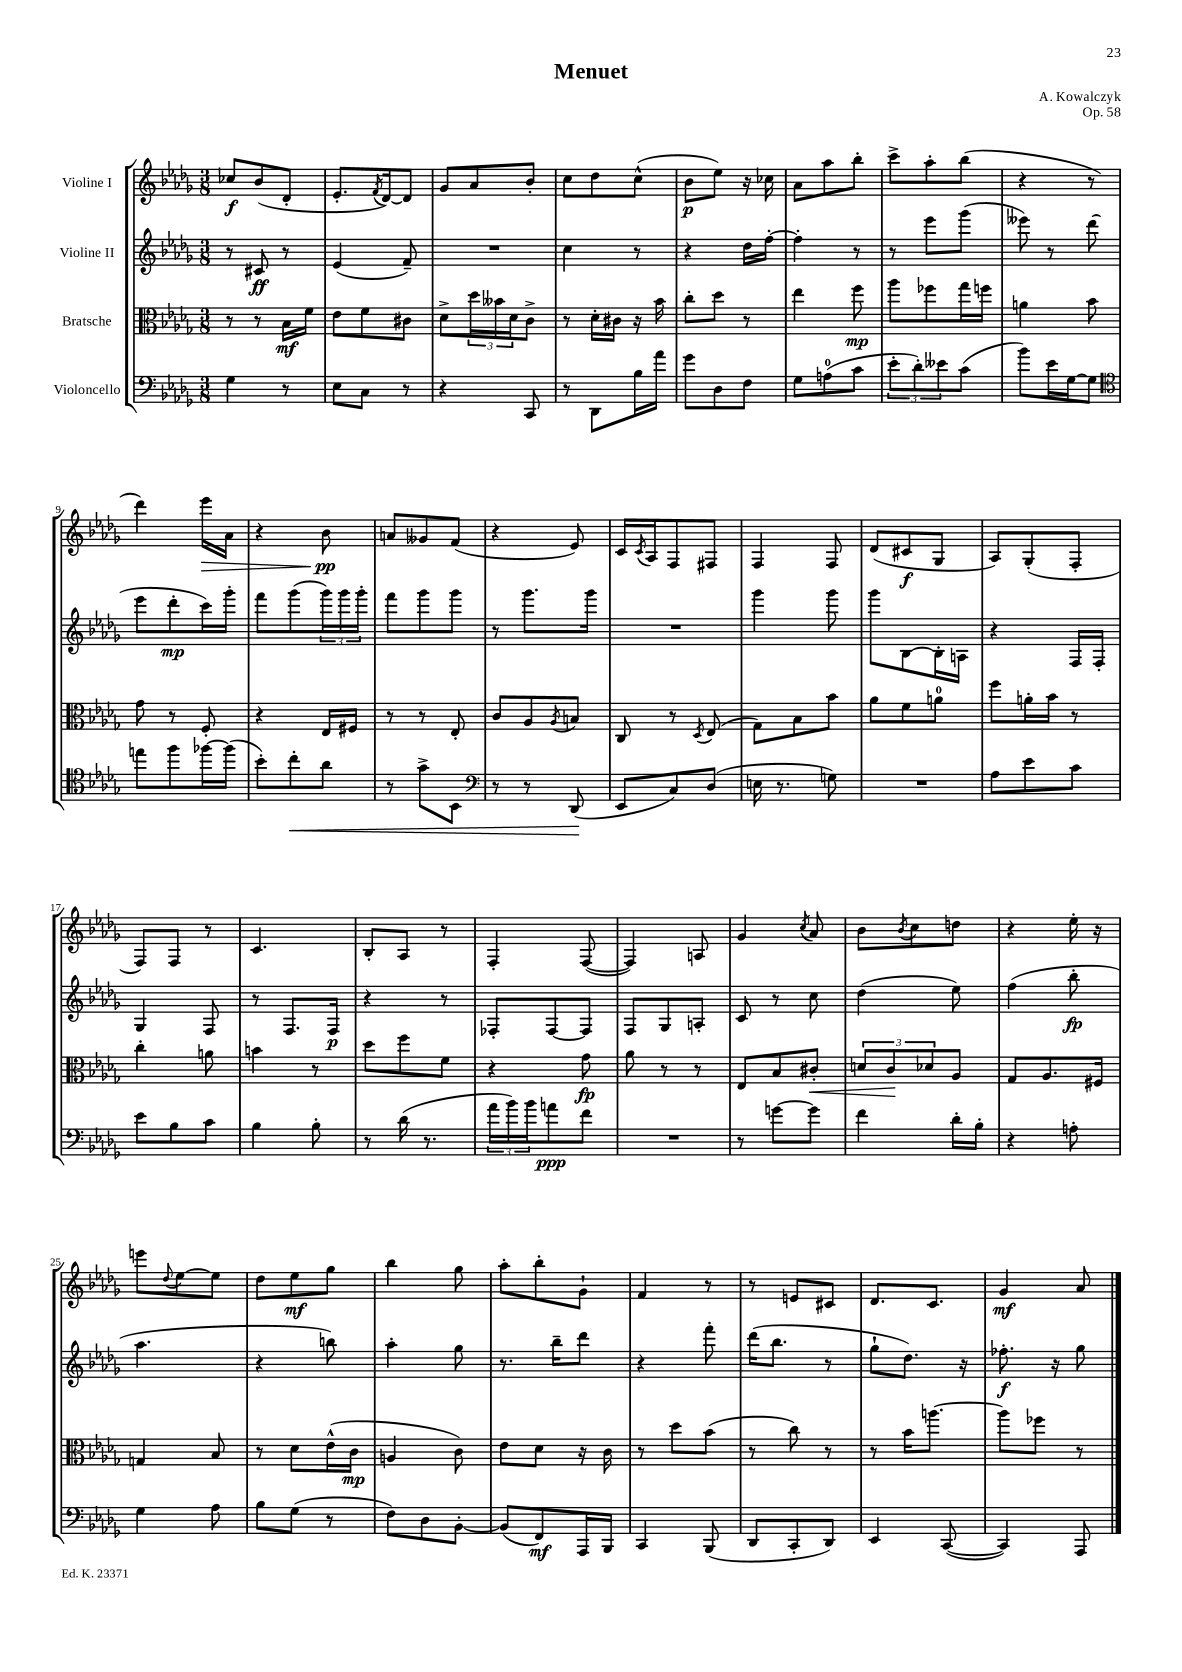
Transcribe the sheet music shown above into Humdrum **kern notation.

**kern	**dynam	**kern	**dynam	**kern	**dynam	**kern	**dynam
*part4	*part4	*part3	*part3	*part2	*part2	*part1	*part1
*staff4	*staff4	*staff3	*staff3	*staff2	*staff2	*staff1	*staff1
*I"Violoncello	*	*I"Bratsche	*	*I"Violine II	*	*I"Violine I	*
*clefF4	*	*clefC3	*	*clefG2	*	*clefG2	*
*k[b-e-a-d-g-]	*	*k[b-e-a-d-g-]	*	*k[b-e-a-d-g-]	*	*k[b-e-a-d-g-]	*
*M3/8	*	*M3/8	*	*M3/8	*	*M3/8	*
=1	=1	=1	=1	=1	=1	=1	=1
4G-\	.	8r	.	8r	.	8cc-X/L	f
.	.	8r	.	8c#X/	ff	(8b-/	.
8r	.	16B-\LL	mf	8r	.	8d-'/J	.
.	.	16f\JJ	.	.	.	.	.
=2	=2	=2	=2	=2	=2	=2	=2
8E-\L	.	8e-\L	.	(4e-/	.	8.e-'/L	.
8C\J	.	8f\	.	.	.	.	.
.	.	.	.	.	.	8qf/	.
.	.	.	.	.	.	[16d-/k)	.
8r	.	8c#X\J	.	8f~/)	.	8d-/J]	.
=3	=3	=3	=3	=3	=3	=3	=3
4r	.	8d-^\L	.	4.r	.	8g-/L	.
.	.	24dd-\L	.	.	.	8a-/	.
.	.	24b--X\	.	.	.	.	.
.	.	24d-\J	.	.	.	.	.
8CC/	.	8c^\J	.	.	.	8b-'/J	.
=4	=4	=4	=4	=4	=4	=4	=4
8r	.	8r	.	4cc\	.	8cc\L	.
8DD-\L	.	16d-'\LL	.	.	.	8dd-\	.
.	.	16c#X\JJ	.	.	.	.	.
16B-\L	.	16r	.	8r	.	(8cc^^\J	.
16a-\JJ	.	16b-\	.	.	.	.	.
=5	=5	=5	=5	=5	=5	=5	=5
8g-\L	.	8cc'\L	.	4r	.	8b-\L	p
8D-\	.	8dd-\J	.	.	.	8ee-\J)	.
8F\J	.	8r	.	16dd-\LL	.	16r	.
.	.	.	.	[16ff'\JJ	.	16cc-X\	.
=6	=6	=6	=6	=6	=6	=6	=6
8G-\L	.	4ee-\	.	4ff'\]	.	8a-\L	.
(8An\	.	.	.	.	.	8aa-\	.
8c\J	.	8ff\	mp	8r	.	8bb-'\J	.
=7	=7	=7	=7	=7	=7	=7	=7
12e-'\L	.	8aa-\L	.	8r	.	8ccc^\L	.
12d-'\)	.	.	.	.	.	.	.
.	.	8ff-X\	.	8eee-\L	.	8aa-'\	.
12e--X\	.	.	.	.	.	.	.
(8c\J	.	16gg-\L	.	(8ggg-\J	.	(8bb-\J	.
.	.	16ffn\JJ	.	.	.	.	.
=8	=8	=8	=8	=8	=8	=8	=8
8b-\L)	.	4an\	.	8eee--X\)	.	4r	.
16e-\L	.	.	.	8r	.	.	.
[16G-\J	.	.	.	.	.	.	.
8G-\J]	.	8b-\	.	(8ddd-\	.	8r	.
!!LO:LB:g=z
=9	=9	=9	=9	=9	=9	=9	=9
*clefC4	*	*	*	*	*	*	*
8een\L	.	8g-\	.	8eee-\L	.	4ddd-\)	.
8ff\	.	8r	.	8ddd-'\	mp	.	.
!	!	!	!	!	!	!	!LO:HP:b
[16ff-X\L	.	8F'/	.	16ccc\L)	.	16eee-\LL	>
(16ff-\JJ]	.	.	.	16ggg-'\JJ	.	16a-\JJ	.
=10	=10	=10	=10	=10	=10	=10	=10
8b-'\L)	.	4r	.	8fff\L	.	4r	.
!	!LO:HP:b	!	!	!	!	!	!
8cc'\	<	.	.	(8ggg-\	.	.	.
8a-\J	.	16E-/LL	.	24ggg-\L)	.	8b-\	pp
.	.	.	.	24ggg-\	.	.	.
.	.	16F#X/JJ	.	.	.	.	.
.	.	.	.	24ggg-'\JJ	.	.	.
.	.	.	.	.	.	.	]
=11	=11	=11	=11	=11	=11	=11	=11
8r	.	8r	.	8fff\L	.	8an/L	.
8g-^\L	.	8r	.	8ggg-\	.	8g--X/	.
8BB-\J	.	8E-'/	.	8ggg-\J	.	(8f/J	.
=12	=12	=12	=12	=12	=12	=12	=12
*clefF4	*	*	*	*	*	*	*
8r	.	8c/L	.	8r	.	4r	.
8r	.	8A-/	.	8.ggg-\L	.	.	.
.	.	8qA-/	.	.	.	.	.
(8DD-/	.	8Bn/J	.	.	.	8e-/)	.
.	.	.	.	16ggg-\Jk	.	.	.
.	[	.	.	.	.	.	.
=13	=13	=13	=13	=13	=13	=13	=13
8EE-/L	.	8C/	.	4.r	.	16c/LL	.
.	.	.	.	.	.	8qc/	.
.	.	.	.	.	.	16A-/J	.
8C/)	.	8r	.	.	.	8F/	.
.	.	8qD-/	.	.	.	.	.
(8D-/J	.	(8E-/	.	.	.	8F#X/J	.
=14	=14	=14	=14	=14	=14	=14	=14
16En\	.	8G-\L)	.	4ggg-\	.	4F/	.
8.r	.	.	.	.	.	.	.
.	.	8B-\	.	.	.	.	.
8Gn\)	.	8b-\J	.	8ggg-\	.	8F/	.
=15	=15	=15	=15	=15	=15	=15	=15
4.r	.	8a-\L	.	8ggg-\L	.	(8d-/L	.
.	.	8f\	.	[8B-\	.	8c#X/	f
.	.	8an\J	.	16B-'\L]	.	8G-/J	.
.	.	.	.	16An\JJ	.	.	.
=16	=16	=16	=16	=16	=16	=16	=16
8A-\L	.	8ff\L	.	4r	.	8A-/L)	.
8e-\	.	16an'\L	.	.	.	(8G-'/	.
.	.	16b-\JJ	.	.	.	.	.
8c\J	.	8r	.	16F/LL	.	8F'/J	.
.	.	.	.	16F'/JJ	.	.	.
!!LO:LB:g=z
=17	=17	=17	=17	=17	=17	=17	=17
8e-\L	.	4cc'\	.	4G-/	.	8F/L)	.
8B-\	.	.	.	.	.	8F/J	.
8c\J	.	8an\	.	8F/	.	8r	.
=18	=18	=18	=18	=18	=18	=18	=18
4B-\	.	4bn\	.	8r	.	4.c/	.
.	.	.	.	8.F/L	.	.	.
8B-'\	.	8r	.	.	.	.	.
.	.	.	.	16F/Jk	p	.	.
=19	=19	=19	=19	=19	=19	=19	=19
8r	.	8dd-\L	.	4r	.	8B-'/L	.
(16d-\	.	8ff\	.	.	.	8A-/J	.
8.r	.	.	.	.	.	.	.
.	.	8f\J	.	8r	.	8r	.
=20	=20	=20	=20	=20	=20	=20	=20
24a-\LL	.	4r	.	8F-X'/L	.	4F'/	.
24b-\)	.	.	.	.	.	.	.
24b-\J	.	.	.	.	.	.	.
8an\	ppp	.	.	[8F-/	.	.	.
8f\J	.	8g-\	fp	8F-/J]	.	([8F/	.
=21	=21	=21	=21	=21	=21	=21	=21
4.r	.	8a-\	.	8F/L	.	4F/])	.
.	.	8r	.	8G-/	.	.	.
.	.	8r	.	8An'/J	.	8An/	.
=22	=22	=22	=22	=22	=22	=22	=22
8r	.	8E-/L	.	8c/	.	4g-/	.
[8gn\L	.	8B-/	.	8r	.	.	.
.	.	.	.	.	.	8qcc/	.
!	!	!	!LO:HP:b	!	!	!	!
8g\J]	.	8c#X'/J	<	8cc\	.	8a-/	.
=23	=23	=23	=23	=23	=23	=23	=23
4f\	.	12dn/L	.	(4dd-\	.	8b-\L	.
.	.	12c/	.	.	.	.	.
.	.	.	.	.	.	8qb-/	.
.	.	.	.	.	.	8cc\	.
.	.	12d-X/	[	.	.	.	.
16d-'\LL	.	8A-/J	.	8ee-\)	.	8ddn\J	.
16B-'\JJ	.	.	.	.	.	.	.
=24	=24	=24	=24	=24	=24	=24	=24
4r	.	8G-/L	.	(4ff\	.	4r	.
.	.	8.A-/	.	.	.	.	.
8An'\	.	.	.	8bb-'\	fp	16ee-'\	.
.	.	16F#X/Jk	.	.	.	16r	.
!!LO:LB:g=z
=25	=25	=25	=25	=25	=25	=25	=25
4G-\	.	4Gn/	.	4.aa-\	.	8eeen\L	.
.	.	.	.	.	.	8qqdd-/	.
.	.	.	.	.	.	[8ee-\	.
8A-\	.	8B-/	.	.	.	8ee-\J]	.
=26	=26	=26	=26	=26	=26	=26	=26
8B-\L	.	8r	.	4r	.	8dd-\L	.
(8G-\J	.	8d-\L	.	.	.	8ee-\	mf
8r	.	(16e-^^\L	.	8bbn\)	.	8gg-\J	.
.	.	16c\JJ	mp	.	.	.	.
=27	=27	=27	=27	=27	=27	=27	=27
8F\L)	.	4An/	.	4aa-'\	.	4bb-\	.
8D-\	.	.	.	.	.	.	.
[8BB-'\J	.	8c\)	.	8gg-\	.	8gg-\	.
=28	=28	=28	=28	=28	=28	=28	=28
(8BB-/L]	.	8e-\L	.	8.r	.	8aa-'\L	.
8FF/)	mf	8d-\J	.	.	.	8bb-'\	.
.	.	.	.	16bb-~\KL	.	.	.
16AAA-/L	.	16r	.	8ddd-\J	.	8g-`\J	.
16BBB-/JJ	.	16c\	.	.	.	.	.
=29	=29	=29	=29	=29	=29	=29	=29
4CC/	.	8r	.	4r	.	4f/	.
.	.	8dd-\L	.	.	.	.	.
(8BBB-/	.	(8b-\J	.	8fff'\	.	8r	.
=30	=30	=30	=30	=30	=30	=30	=30
8DD-/L	.	8r	.	(16ddd-\KL	.	8r	.
.	.	.	.	8.bb-\J	.	.	.
8CC'/	.	8cc\)	.	.	.	8en/L	.
8DD-/J)	.	8r	.	8r	.	8c#X/J	.
=31	=31	=31	=31	=31	=31	=31	=31
4EE-/	.	8r	.	8gg-`\L	.	8.d-/L	.
.	.	16b-\KL	.	8.dd-\J)	.	.	.
.	.	[8.aan\J	.	.	.	8.c/J	.
([8CC/	.	.	.	.	.	.	.
.	.	.	.	16r	.	.	.
=32	=32	=32	=32	=32	=32	=32	=32
4CC/])	.	8aa\L]	.	8.ff-X'\	f	4g-/	mf
.	.	8ff-X\J	.	.	.	.	.
.	.	.	.	16r	.	.	.
8AAA-/	.	8r	.	8gg-\	.	8a-/	.
==	==	==	==	==	==	==	==
*-	*-	*-	*-	*-	*-	*-	*-
